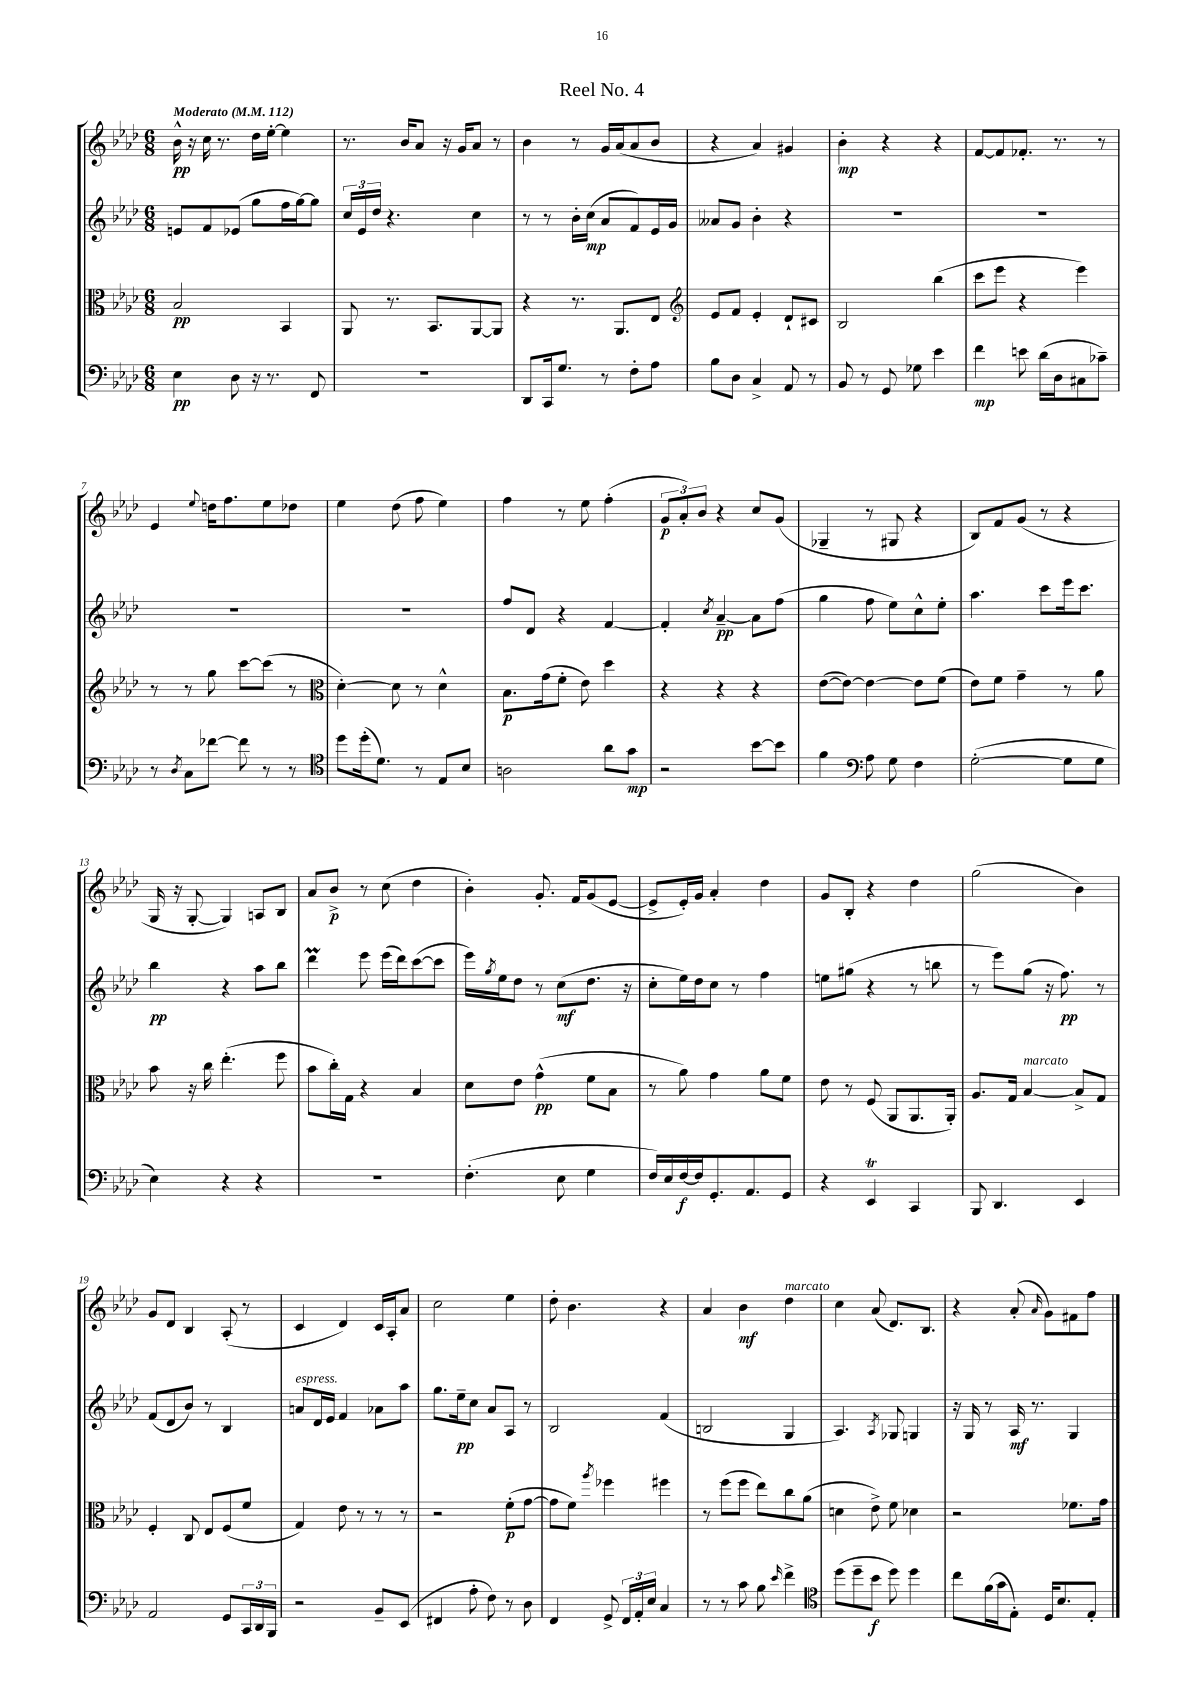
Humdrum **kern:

**kern	**kern	**kern	**kern
*staff4	*staff3	*staff2	*staff1
*clefF4	*clefC3	*clefG2	*clefG2
*k[b-e-a-d-]	*k[b-e-a-d-]	*k[b-e-a-d-]	*k[b-e-a-d-]
*M6/8	*M6/8	*M6/8	*M6/8
*MM112	*MM112	*MM112	*MM112
4E-	2B-	8e	16b-^^
.	.	.	16r
.	.	8f	16cc
.	.	.	8.r
8D-	.	(8e-	.
16r	.	8gg	16dd-
8.r	.	.	[16ee-'
.	4BB-	16ff	4ee-]
.	.	[16gg)	.
8FF	.	8gg]	.
=	=	=	=
2.r	8AA-	24cc	8.r
.	.	24e-	.
.	.	24dd-	.
.	8.r	4.r	.
.	.	.	16b-
.	.	.	8a-
.	8.BB-	.	.
.	.	.	16r
.	.	.	16g
.	[8AA-	4cc	8a-
.	8AA-]	.	8r
=	=	=	=
8DD-	4r	8r	4b-
16CC	.	8r	.
8.G	.	.	.
.	8.r	16b-'	8r
.	.	(16cc	.
8r	.	8a-	16g
.	8.AA-	.	(16a-
8F'	.	8f)	8a-
8A-	8E-	16e-	8b-
.	.	16g	.
=	=	=	=
*	*clefG2	*	*
8B-	8e-	8a--	4r
8D-	8f	8g	.
4C^	4e-'	4b-'	4a-)
8AA-	8d-`	4r	4g#
8r	8c#	.	.
=	=	=	=
8BB-	2B-	2.r	4b-'
8r	.	.	.
8GG	.	.	4r
8G-	.	.	.
4e-	(4bb-	.	4r
=	=	=	=
4f	8ccc	2.r	[8f
.	8eee-	.	8f]
8e	4r	.	8.f-'
(16d-	.	.	.
16D-	.	.	8.r
8C#	4eee-)	.	.
8c-~)	.	.	8r
=	=	=	=
8r	8r	2.r	4e-
8qD-	.	.	.
8C	8r	.	.
.	.	.	8qqee-
[8f-	8gg	.	16dd
.	.	.	8.ff
8f-]	[8ccc	.	.
8r	(8ccc]	.	8ee-
8r	8r	.	8dd-
=	=	=	=
*clefC4	*clefC3	*	*
8dd-	[4d-')	2.r	4ee-
(16dd-'	.	.	.
8.d-)	.	.	.
.	8d-]	.	(8dd-
8r	8r	.	8ff
8E-	4d-^^	.	4ee-)
8B-	.	.	.
=	=	=	=
2A	8.B-	8ff	4ff
.	.	8d-	.
.	(16g	.	.
.	8f'	4r	8r
.	8e-)	.	8ee-
8a-	4dd-	[4f	(4ff'
8g	.	.	.
=	=	=	=
2r	4r	4f']	12g
.	.	.	12a-')
.	.	.	12b-
.	.	8qcc	.
.	4r	[4a-~	4r
[8b-	4r	8a-]	8cc
8b-]	.	(8ff	(8g
=	=	=	=
4f	([8e-	4gg	4G-~
.	8e-_)	.	.
*clefF4	*	*	*
8A-	4e-_	8ff	8r
8G	.	8ee-)	8G#
4F	8e-]	8cc^^	4r
.	(8f	8ee-'	.
=	=	=	=
([2G'	8e-)	4.aa-	8B-)
.	8f	.	8f
.	4g~	.	(8g
.	.	8ccc	8r
8G]	8r	16eee-	4r
.	.	8.ccc	.
8G	8a-	.	.
=	=	=	=
4E-)	8b-	4bb-	16G
.	.	.	16r
.	16r	.	[8G'
.	16cc	.	.
4r	(4.ee-'	4r	4G])
4r	.	8aa-	8A
.	8ff	8bb-	8B-
=	=	=	=
2.r	8b-	4ddd-	8a-
.	16cc')	.	8b-^
.	16G	.	.
.	4r	8eee-	8r
.	.	(16eee-	(8cc
.	.	16ddd-)	.
.	4B-	([8ccc	4dd-
.	.	8ccc]	.
=	=	=	=
(4.F'	8d-	16eee-)	4b-')
.	.	8qgg	.
.	.	16ee-	.
.	8e-	8dd-	.
.	(4g^^	8r	8.g'
8E-	.	(8cc	.
.	.	.	16f
4G	8f	8.dd-	(8g
.	8B-	.	[8e-
.	.	16r	.
=	=	=	=
16F)	8r	8cc'	8e-^]
16E-	.	.	.
[16F	8a-)	16ee-)	16e-')
16F]	.	16dd-	16g
8.GG'	4g	8cc	4a-'
.	.	8r	.
8.AA-	.	.	.
.	8a-	4ff	4dd-
8GG	8f	.	.
=	=	=	=
4r	8e-	8ee	8g
.	8r	(8gg#	8B-'
4EE-	(8F	4r	4r
.	8AA-	.	.
4CC	8.AA-	8r	4dd-
.	.	8bb	.
.	16AA-')	.	.
=	=	=	=
8BBB-	8.A-	8r	(2gg
4.DD-	.	8eee-)	.
.	16G	.	.
.	[4B-	(8gg	.
.	.	16r	.
.	.	8.ff)	.
4EE-	8B-^]	.	4b-)
.	8G	8r	.
=	=	=	=
2AA-	4F'	(8f	8g
.	.	8d-	8d-
.	8C	8b-)	4B-
.	8E-	8r	.
8GG	(8F	4B-	(8A-'
24CC	8f	.	8r
24DD-	.	.	.
24BBB-	.	.	.
=	=	=	=
2r	4G)	8a	4c
.	.	16d-	.
.	.	16e-	.
.	8e-	4f	4d-)
.	8r	.	.
8BB-~	8r	8a-	16c
.	.	.	16A-'
(8EE-	8r	8aa-	8a-
=	=	=	=
4FF#	2r	8.gg	2cc
.	.	16ee-~	.
8A-'	.	8cc	.
8F)	.	8a-	.
8r	(8f'	8A-	4ee-
8D-	[8g	8r	.
=	=	=	=
4FF	8g]	2B-	8dd-'
.	8f)	.	4.b-
.	8qaa-	.	.
8GG^	4ff-	.	.
24FF	.	.	.
24AA-'	.	.	.
24E-	.	.	.
4C	4ff#	(4f	4r
=	=	=	=
8r	8r	2B	4a-
8r	(8ff	.	.
8c	8ff	.	4b-
8B-	8ee-)	.	.
16qqe-	.	.	.
4f^	8cc	4G	4dd-
.	(8a-	.	.
=	=	=	=
*clefC4	*	*	*
(8dd-	4d	4.A-)	4cc
8dd-~	.	.	.
8b-	8e-^)	.	(8a-
.	.	8qA-	.
8dd-)	8f	8G-	8.d-)
4dd-	4d-	4G	.
.	.	.	8.B-
=	=	=	=
8cc	2r	16r	4r
.	.	16G	.
(16f	.	8r	.
16g	.	.	.
8E-')	.	16A-	(8a-'
.	.	8.r	.
.	.	.	16qqa-
16D-	.	.	8g)
8.B-	.	.	.
.	8.f-	4G	8f#
8E-'	.	.	8ff
.	16g	.	.
==	==	==	==
*-	*-	*-	*-
